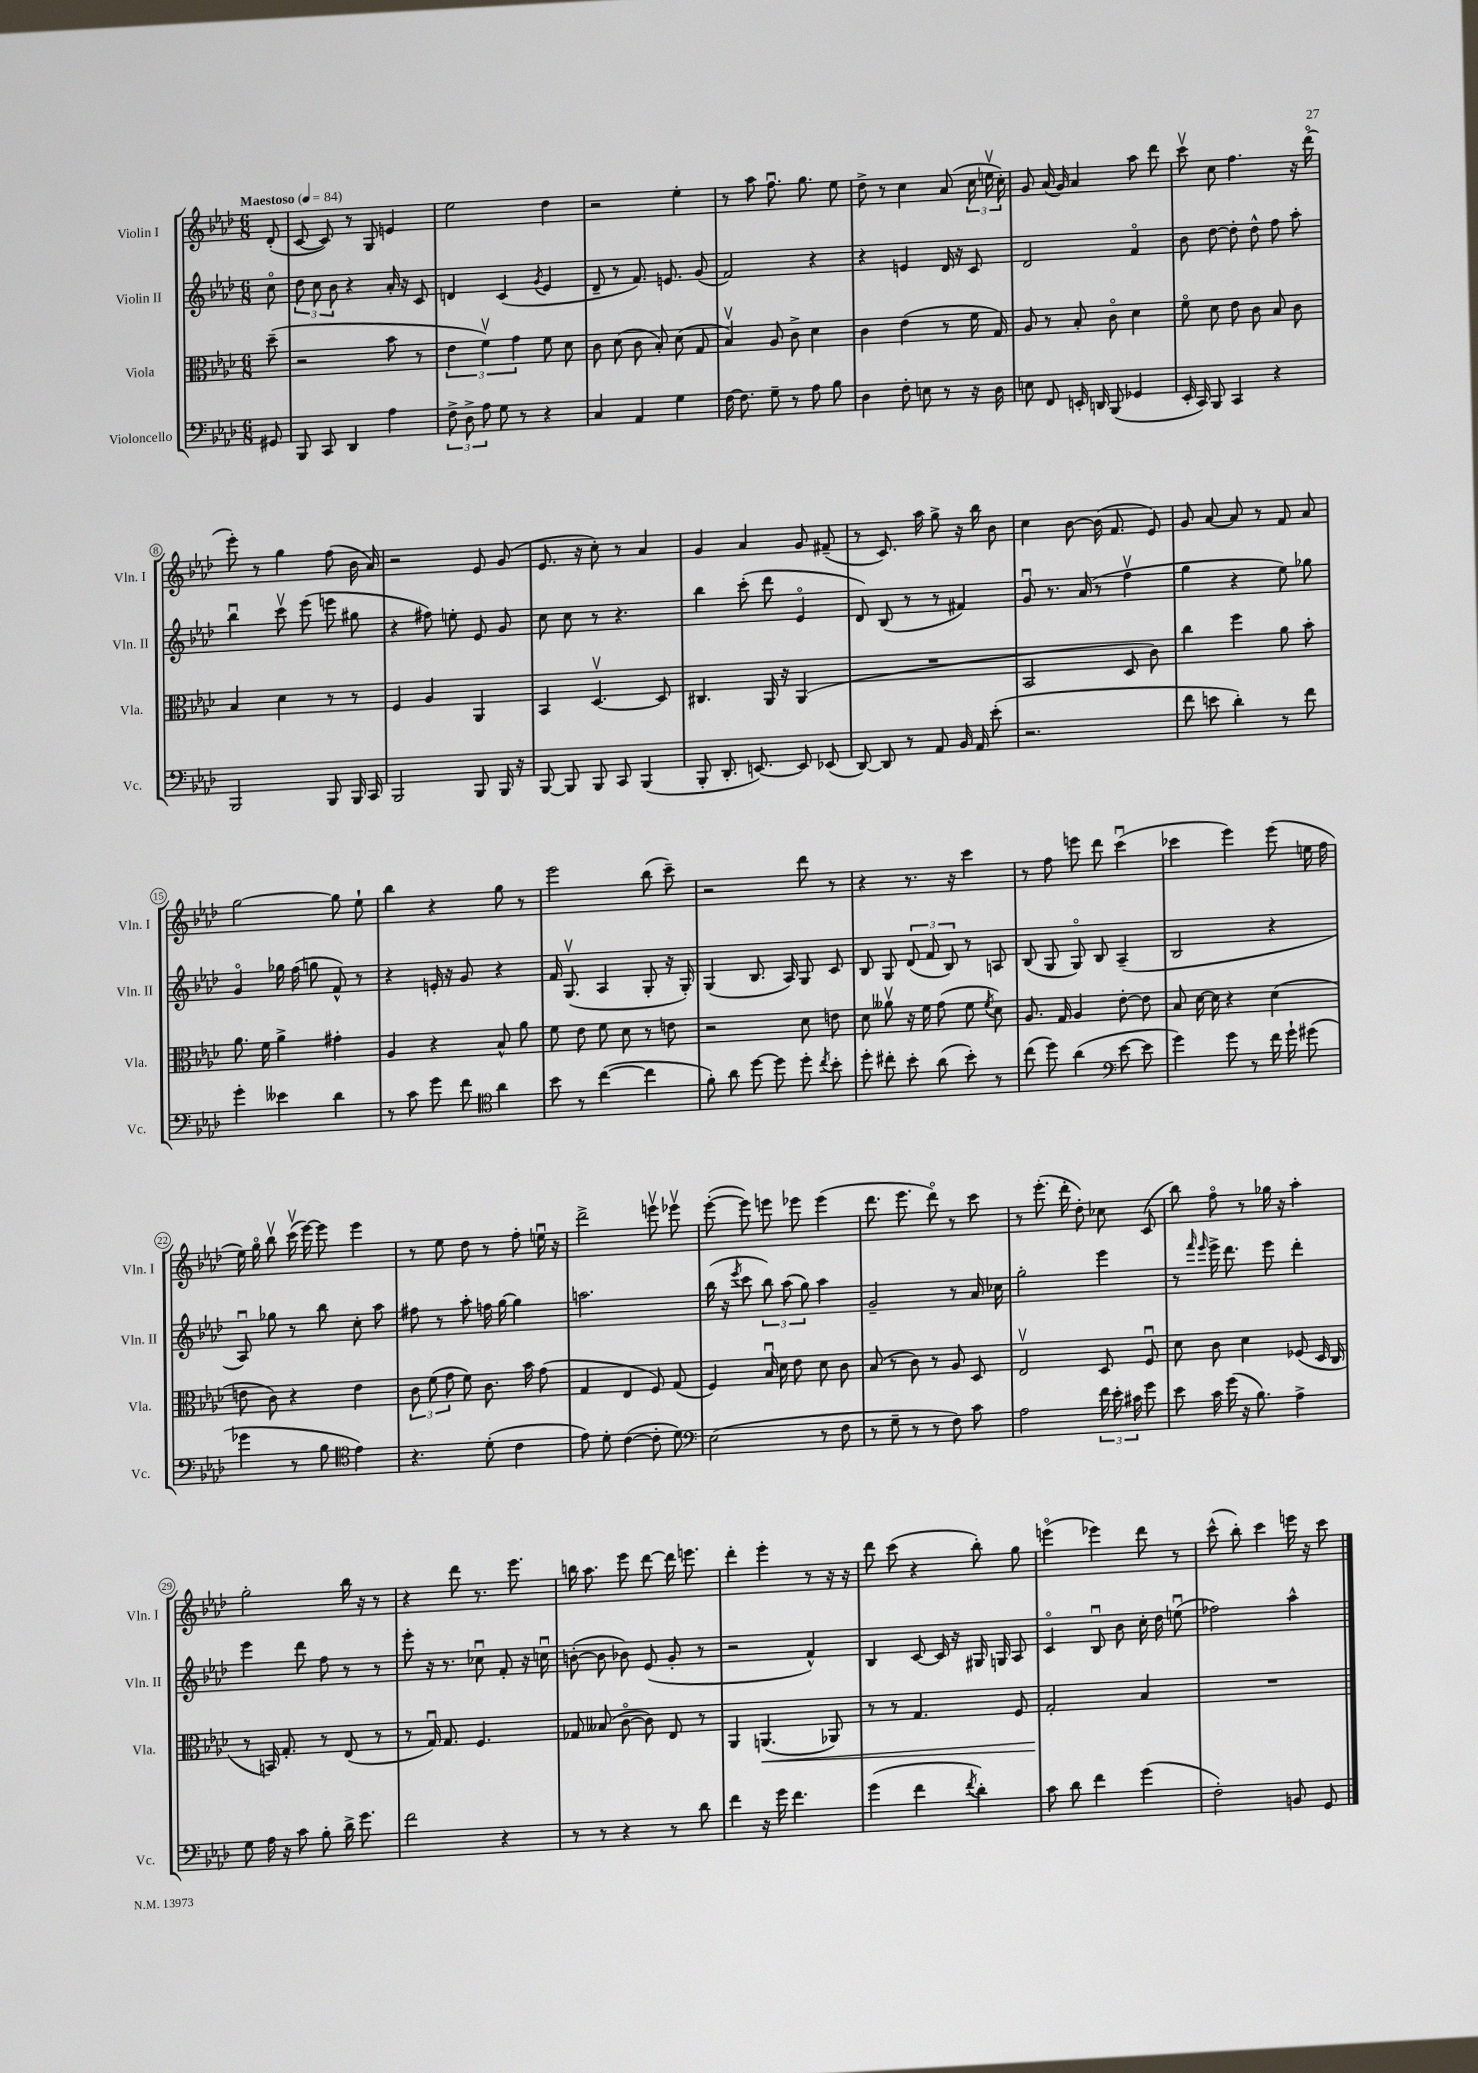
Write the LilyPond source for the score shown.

<<
\new StaffGroup <<
\new Staff = "s0" \with { instrumentName = "Violin I" shortInstrumentName = "Vln. I" } {
    \clef treble \key aes \major \numericTimeSignature \time 6/8 \partial 8 \tempo "Maestoso" 4 = 84
    \autoBeamOff des'8-.( |
    c'8~ c'8) r8 g8 e'4 |
    ees''2 des''4 |
    r2 ees''4-. |
    r8 aes''8 f''8.\downbow g''8. ees''8 |
    des''8-> r8 c''4 aes'8( \tuplet 3/2 { c''16 e''16\upbow c''16-.) } |
    g'8 aes'16( g'16) aes'4 aes''8 des'''8 |
    c'''8\upbow c''8 f''4. r16 des'''16\flageolet( |
    ees'''8-.) r8 g''4 f''8( bes'16 aes'16) |
    r2 ees'8 g'8( |
    ees'8. r16 c''8-.) r8 aes'4 |
    g'4 aes'4 g'8 fis'8--( |
    r8 c'8.) aes''16 g''8-> r16 bes''16 bes'8 |
    c''4 bes'8~ bes'16( f'8. ees'8) |
    g'8 aes'8~ aes'8 r8 f'8 aes'8 |
    g''2~ g''8 ees''8-! |
    bes''4 r4 g''8 r8 |
    ees'''2 bes''8( c'''8--) |
    r2 des'''8 r8 |
    r4 r8. r16 c'''4 |
    r8 f''8 e'''8 des'''8 c'''4\downbow( |
    ces'''4 ees'''4) ees'''8( e''16 f''16 |
    ees''16) g''16\flageolet bes''8\upbow c'''16\upbow( ees'''16~) ees'''8 ees'''4 |
    r8 ees''8 des''8 r8 f''8-. e''16\downbow r16 |
    des'''2-> e'''8\upbow ees'''8\upbow |
    ees'''8~-.( ees'''8) e'''8 ees'''8 ees'''4( |
    des'''8. ees'''8. des'''8\flageolet) r8 c'''8 |
    r8 ees'''8.-.( des'''16-. des''8-.) ces''8 c'8( |
    bes''8) f''8\flageolet r8 ges''16 r16 aes''4-. |
    g''2-. bes''16 r16 r8 |
    r4 des'''8 r8. ees'''8. |
    b''16 aes''8. ees'''8 des'''8~ des'''16 e'''8. |
    des'''4-. ees'''4-. r8 r16 r16 |
    des'''8 c'''8( r4 bes''8-.) g''8 |
    e'''4\flageolet( ees'''4) des'''8 r8 |
    c'''8-^( bes''8-.) c'''4 e'''16 r16 c'''8 \bar "|." |
}
\new Staff = "s1" \with { instrumentName = "Violin II" shortInstrumentName = "Vln. II" } {
    \clef treble \key aes \major \numericTimeSignature \time 6/8 \partial 8
    \autoBeamOff c''8\flageolet |
    \tuplet 3/2 { des''8 c''8 bes'8 } r4 aes'16-. r16 c'8 |
    d'4 c'4( \acciaccatura { g'8 } ees'4 |
    des'8-- r8 f'8.) e'8. g'8( |
    f'2) r4 |
    r4 e'4 des'16 r16 c'8 |
    des'2 f'4\flageolet |
    bes'8 des''8~ des''8-. des''8-^ f''8 aes''8-. |
    bes''4\downbow c'''8\upbow ees'''8( e'''8 gis''8 |
    r4 fis''8) e''8-. ees'8 g'8 |
    c''8 c''8 r8 r4. |
    bes''4 c'''8-.( des'''8 ees'4\flageolet |
    des'8) bes8( r8 r8 fis'4) |
    g'8\downbow r8. aes'16( r8 f''4\upbow |
    g''4 r4 ees''8) ges''8 |
    g'4\flageolet ges''16 f''16( g''8 f'8-^) r8 |
    r4 e'16-. r16 g'8 r4 |
    f'16 g8.\upbow( aes4 g8-. r16 g16-.) |
    g4( bes8. aes16) g8 c'8 |
    bes8 g8 \tuplet 3/2 { des'8( f'8 bes8) } r8 a8 |
    bes8( g8 g8\flageolet) bes8 aes4--( |
    bes2 r4 |
    aes8\downbow) ges''8 r8 bes''8 c''8-. aes''8 |
    fis''8 r8 aes''8-. f''16 g''16~ g''4 |
    a''2. |
    bes''16( r16 \acciaccatura { ees'''8 } c'''8 \tuplet 3/2 { bes''8) aes''8( g''8) } aes''4 |
    g'2-- r8 aes'16 ces''16 |
    g''2-. ees'''4 |
    r8 \grace { f'''16 ees'''16 } ees'''16-> des'''8. ees'''8 des'''4-. |
    ees'''4 des'''8 f''8 r8 r8 |
    ees'''8-. r16 r8. ces''8\downbow f'8-. r16 c''16\downbow |
    b'8~-.( b'8 bes'8) ees'8( g'8-. r8 |
    r2 f'4-^) |
    bes4 c'8~ c'16 r16 gis16 g16 aes8 |
    c'4\flageolet bes8\downbow bes'8 c''16-. des''16 e''8\downbow( |
    fes''2) aes''4-^ \bar "|." |
}
\new Staff = "s2" \with { instrumentName = "Viola" shortInstrumentName = "Vla." } {
    \clef alto \key aes \major \numericTimeSignature \time 6/8 \partial 8
    \autoBeamOff des''8--( |
    r2 bes'8 r8 |
    \tuplet 3/2 { ees'4 f'4\upbow) g'4 } f'8 des'8 |
    c'8 des'8( c'8 bes8-.) des'8( g8 |
    bes4\upbow) aes8 c'8-> des'4 |
    c'4 ees'4( r8 f'16 g16) |
    aes8 r8 bes8-. c'8\flageolet des'4 |
    f'8\flageolet des'8 ees'8 c'8 bes8 c'8 |
    bes4 des'4 r8 r8 |
    f4 aes4 aes,4 |
    bes,4 des4.~\upbow des8 |
    cis4. aes,16 r16 aes,4( |
    R2. |
    bes,2 des8 c'8) |
    c''4 f''4 aes'8 bes'8-. |
    aes'8. f'16 aes'4-> gis'4-. |
    aes4 r4 bes8-^ aes'8 |
    f'8 ees'8 f'8 des'8 r8 e'8 |
    r2 des'8 e'8 |
    des'8 aeses'8\upbow r16 f'16 g'8( f'8 \acciaccatura { f'8 } des'8) |
    aes8. g16 aes4 ees'8~-. ees'8 |
    bes8 des'16~ des'16 r4 des'4( |
    e'8 c'8) r4 e'4 |
    \tuplet 3/2 { c'8 f'8( g'8 } f'8) c'8. bes'16 g'8( |
    g4 ees4 f8) g8( |
    f4) bes16\downbow des'16 ees'8 des'8 c'8 |
    bes8( r8 c'8) r8 aes8 des8 |
    ees2\upbow des8 f8\downbow |
    des'8 c'8 des'4 fes8( des16 c16 |
    r8 b,16) g8.-. r8 ees8( r8 |
    r8 g16\downbow) g8. f4. |
    ges8 beses8( c'8~\flageolet c'8) ees8 r8 |
    aes,4 a,4.\<( aes,8) |
    r8 r8 g4. f8 |
    g2-.\! bes4 |
    R2. \bar "|." |
}
\new Staff = "s3" \with { instrumentName = "Violoncello" shortInstrumentName = "Vc." } {
    \clef bass \key aes \major \numericTimeSignature \time 6/8 \partial 8
    \autoBeamOff gis,8 |
    bes,,8 c,8 des,4 aes4 |
    \tuplet 3/2 { f8-> des8-> aes8 } g8 r8 r4 |
    c4 aes,4 g4 |
    f16~ f8. g8-- r8 aes8 bes8 |
    des4 f8-. e8 r8 r16 des16 |
    e8 f,8 e,16-. d,16 bes,,8( ges,4 |
    ees,16-. c,16) bes,,8 c,4 r4 |
    bes,,2 bes,,8 bes,,16 c,16 |
    bes,,2 bes,,8 bes,,16 r16 |
    bes,,8~ bes,,8 bes,,8 c,8 bes,,4( |
    bes,,8-. des,8.-. e,8.~) e,8 ees,8( |
    des,8~) des,8 r8 aes,8 bes,16 aes,16 ees'8-.( |
    r2. |
    f'8 e'8 des'4-.) r8 f'8 |
    g'4-. eeses'4 des'4 |
    r8 c'8 g'8 f'8 \clef tenor aes'4 |
    bes'8 r8 c''4~( c''4 |
    f'8-.) aes'8 des''8~ des''8 des''8-. \acciaccatura { c''8 } bes'8-. |
    des''8-. cis''8-. bes'8-. aes'8( bes'8-.) r8 |
    c''8( des''8) aes'4( \clef bass ees'8~ ees'8 |
    g'4) g'8 r8 f'16 g'16-! gis'8( |
    ges'4 r8 bes8 \clef tenor ees'4) |
    r4. des'8-.( c'4 |
    ees'8) des'8-. c'4~( c'8-. des'8) |
    \clef bass ees2( r8 f8 |
    r8 g8-- r8 r8 f8) c'8 |
    aes2 \tuplet 3/2 { f'16 ees'16-. cis'16 } g'8 |
    ees'8 c'16 g'16( r16 bes8.) aes4-> |
    g8 aes16 r16 c'8 bes8-. des'16-> g'8. |
    f'2 r4 |
    r8 r8 r4 r8 des'8 |
    f'4 r16 g'16 f'4. |
    g'4( f'4 \acciaccatura { f'8 } des'4-.) |
    c'8 des'8 f'4 g'4( |
    f2-.) b,8 g,8 \bar "|." |
}
>>
>>
\layout { \context { \Score \override BarNumber.stencil = #(make-stencil-circler 0.1 0.3 ly:text-interface::print) } }
